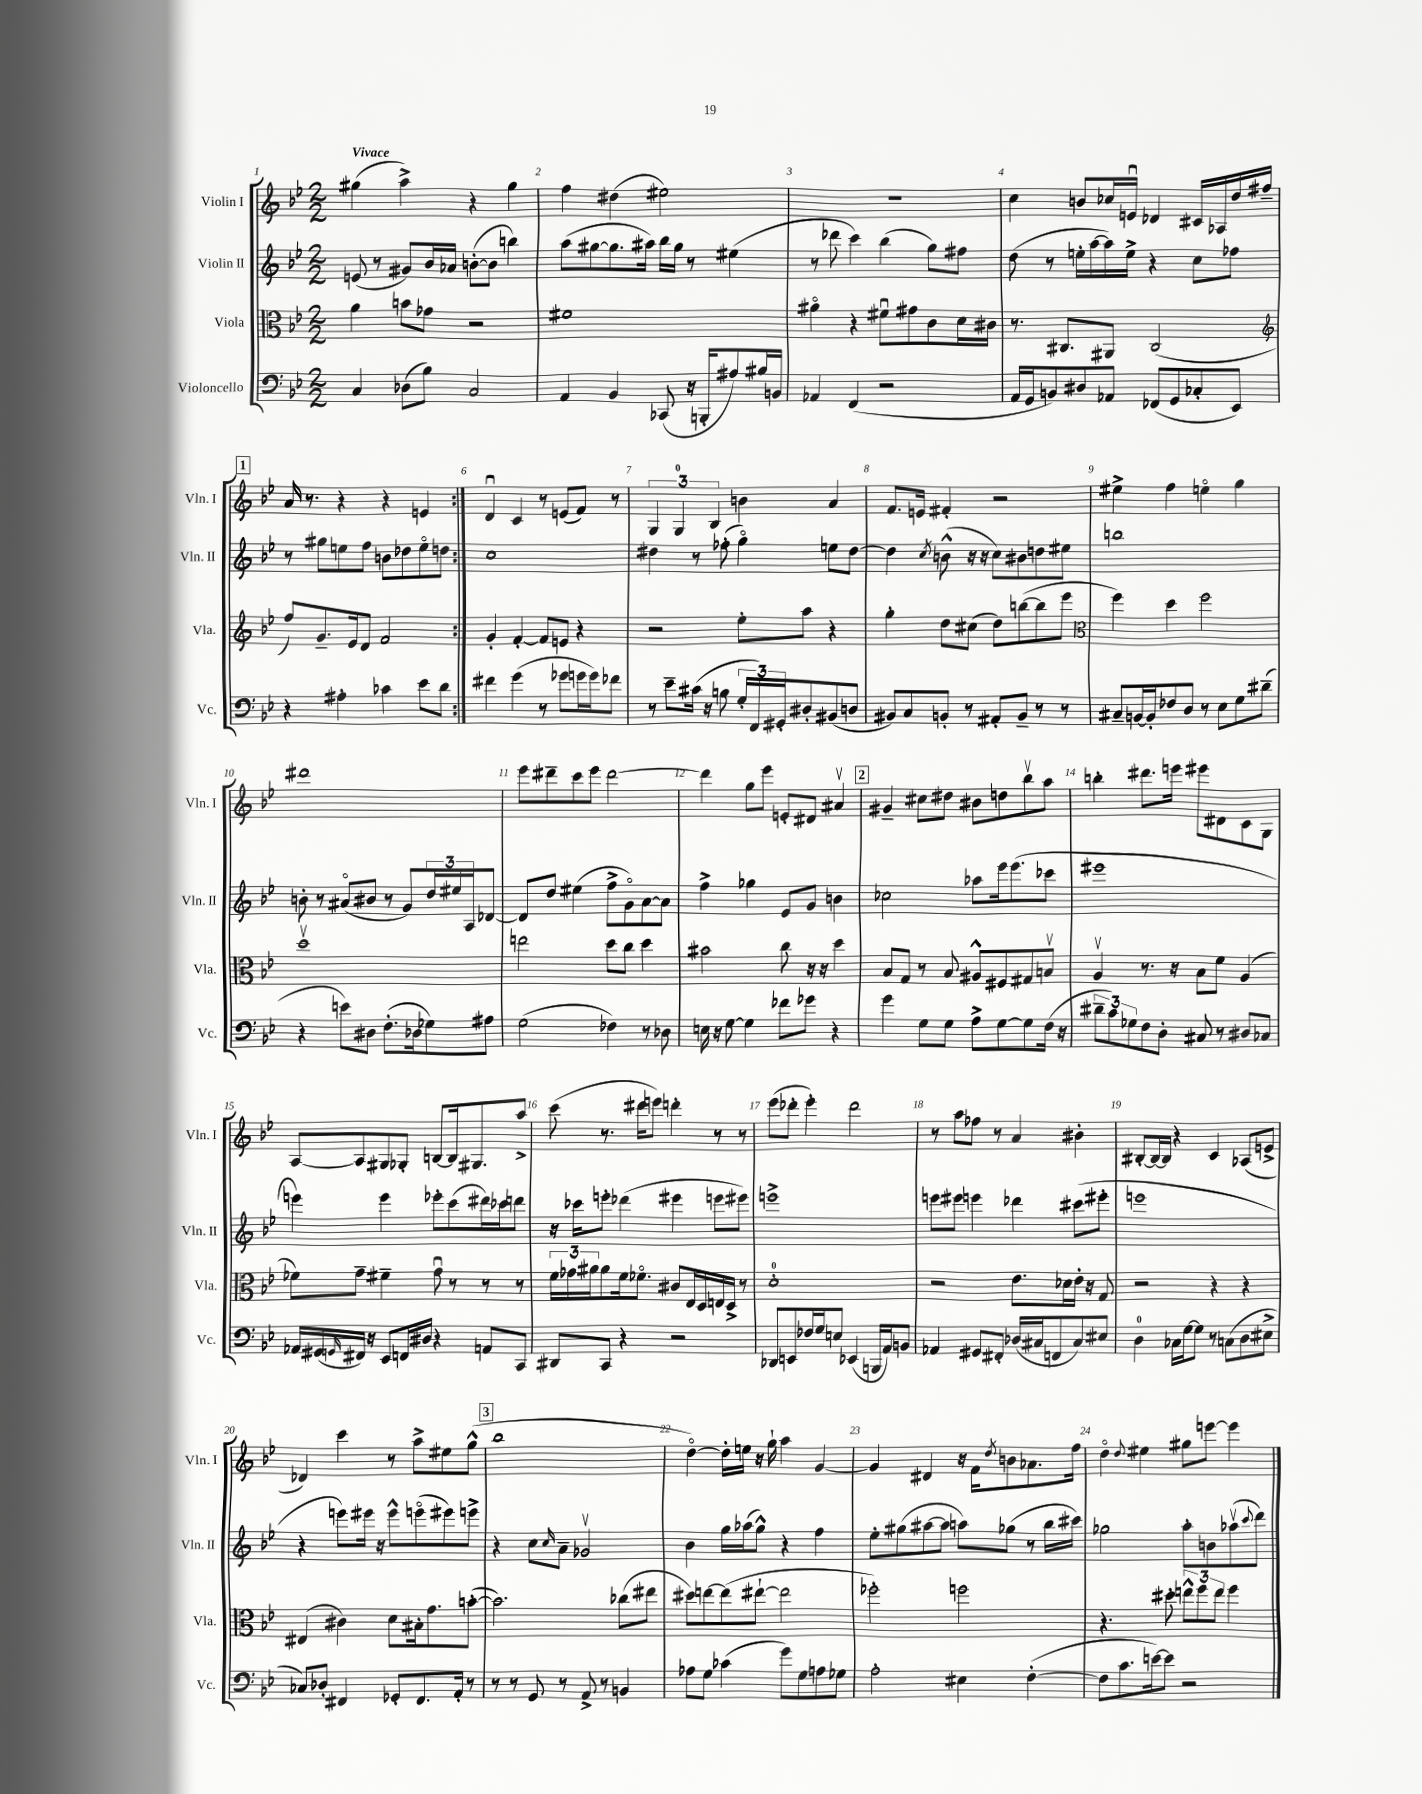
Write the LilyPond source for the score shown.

<<
\new StaffGroup <<
\new Staff = "s0" \with { instrumentName = "Violin I" shortInstrumentName = "Vln. I" } {
    \clef treble \key bes \major \numericTimeSignature \time 2/2 \tempo "Vivace"
    \repeat volta 2 { gis''4( a''4->) r4 gis''4 |
    f''4 dis''4( eis''2) |
    R1 |
    c''4 b'8 ces''16 e'16\downbow des'4 cis'16 aes16 d''16 fis''16-- |
    \mark \markup { \box "1" } a'16 r8. r4 r4 e'4 | }
    d'4\downbow c'4 r8 e'8( f'8) r8 |
    \tuplet 3/2 { g4 g4-0 bes4 } b'4 a'4 |
    f'8. e'16 fis'4-. r2 |
    eis''4-> f''4 e''4\flageolet g''4 |
    dis'''1 |
    ees'''8 dis'''8-- c'''8 ees'''8 dis'''2~ |
    dis'''4 g''8 ees'''8 e'8-. dis'8 ais'4\upbow |
    \mark \markup { \box "2" } gis'4-- cis''8 dis''8 bis'8 d''8 bes''8\upbow a''8 |
    b''4-. dis'''8. e'''16 eis'''8 dis'8 c'8 g8 |
    a8~ a8 gis8 ges8-. b8~ b16 gis8. a''8-> |
    c'''8( r8. dis'''16 e'''8) d'''4-. r8 r8 |
    ees'''8( des'''8-. ees'''4-.) des'''2 |
    r8 a''8 fes''8 r8 a'4 bis'4-. |
    bis8~-. bis16~ bis16 r4 c'4 aes8( e'8-> |
    des'4) c'''4 r8 a''8-> eis''8 g''8-^( |
    \mark \markup { \box "3" } bes''1 |
    d''4~\flageolet) d''16-. e''16 r16 g''16-! a''4 g'4~ |
    g'4 dis'4 r16 f'16 \acciaccatura { d''8 } b'8 aes'8. f''16 |
    d''4\flageolet \appoggiatura { d''8 } eis''4 gis''8 e'''8~ e'''4 \bar "|." |
}
\new Staff = "s1" \with { instrumentName = "Violin II" shortInstrumentName = "Vln. II" } {
    \clef treble \key bes \major \numericTimeSignature \time 2/2
    \repeat volta 2 { e'8( r8 gis'8) bes'16 aes'16 b'8~-.( b'8 b''4) |
    a''8( gis''8~ gis''8. ais''16) bes''16 gis''16 r8 eis''4( |
    r8 des'''8 c'''4) bes''4( g''8) fis''8 |
    d''8( r8 e''16-. a''16~ a''16) e''16-> r4 c''8 fes''8 |
    \mark \markup { \box "1" } r8 gis''8 e''8 f''8 b'8 des''8 e''8\flageolet d''8 | }
    c''1 |
    dis''4 r8 fes''8-.( g''4\flageolet) e''8 dis''8~ |
    dis''4 \acciaccatura { c''8 } b'8-^( r16 r16 c''8) bis'8 d''8 eis''8 |
    b''1 |
    b'8-. r8 ais'8\flageolet( bis'8 r8 g'8) \tuplet 3/2 { d''16 eis''16 a16 } des'8~ |
    des'8 d''8 eis''4( f''8-> g'8\flageolet) a'8~ a'8 |
    f''4-> ges''4 ees'8 g'8 b'4 |
    \mark \markup { \box "2" } ces''2 aes''8 ees'''16 ees'''8.( ces'''8 |
    eis'''1 |
    e'''4) e'''4 ees'''8-. c'''8( dis'''16) ces'''16 d'''8 |
    r16 ces'''16 e'''8-. des'''4( eis'''4 e'''8 eis'''8) |
    e'''1-> |
    e'''8 eis'''8 e'''4 des'''4 cis'''8( eis'''8-. |
    e'''1 |
    r4 e'''8) eis'''16 r16 eis'''8-^ e'''8\flageolet( eis'''8) e'''8-> |
    \mark \markup { \box "3" } r4 c''8 \grace { c''16 } a'8-- ges'2\upbow |
    bes'4 g''16 aes''16( g''8-^) r4 f''4 |
    ees''8-. gis''8( ais''8~ ais''8 a''8) ges''8( r8 bes''16 cis'''16) |
    ges''2 a''8-. b'8 aes''8\upbow( \appoggiatura { c'''8 } d'''8) \bar "|." |
}
\new Staff = "s2" \with { instrumentName = "Viola" shortInstrumentName = "Vla." } {
    \clef alto \key bes \major \numericTimeSignature \time 2/2
    \repeat volta 2 { a'4 b'8 ges'8 r2 |
    fis'1 |
    ais'4\flageolet r4 fis'8\downbow gis'8 c'8 d'16 cis'16 |
    r8. cis8. ais,8 cis2( |
    \mark \markup { \box "1" } \clef treble f''8) g'8.-- ees'16 d'8 f'2 | }
    g'4-. f'4~-. f'8 e'8 r4 |
    r2 ees''8-. a''8 r4 |
    g''4-. d''8 cis''8( d''8) b''8~( b''8 ees'''8 |
    \clef alto f''4) d''4 f''2 |
    d''1\upbow |
    e''2 d''8 c''8 d''4 |
    bis'2 c''8 r16 r16 d''4 |
    \mark \markup { \box "2" } bes8 g8 r8 bes8 ais8-^ fis8 gis8 b8\upbow |
    a4\upbow r8. r16 bes8 f'8 a4( |
    fes'8) g'8-- fis'4-- g'8\downbow r8 r8 r8 |
    \tuplet 3/2 { f'16 ges'16 ais'16 } ais'8 f'16 fes'8.\flageolet cis'8 ees16 d16 e16 d16-> r8 |
    d'1-0-. |
    r2 ees'8. des'16 ees'16-. r16 g8 |
    r2 r4 r4 |
    eis4( cis'4) d'8 bis16-. g'8. b'8~-.( |
    \mark \markup { \box "3" } b'2.) ces''8( eis''8 |
    dis''8) e''8~ e''8( eis''8~-! eis''2 |
    fes''2-.) f''2 |
    r4. dis''8-. \tuplet 3/2 { e''8-^ f''8 e''8 } f''4 \bar "|." |
}
\new Staff = "s3" \with { instrumentName = "Violoncello" shortInstrumentName = "Vc." } {
    \clef bass \key bes \major \numericTimeSignature \time 2/2
    \repeat volta 2 { c4 des8( bes8) c2 |
    a,4 bes,4 ces,8( r16 b,,16-. ais8) bis16 b,16 |
    aes,4 f,4( r2 |
    a,16 g,16 b,8) dis8 aes,8 fes,8( g,8 ces8-. ees,8) |
    \mark \markup { \box "1" } r4 ais4-. ces'4 ees'8 d'8 | }
    fis'4 g'4( r8 ges'8 g'16 g'16) fes'8 |
    r8 ees'8-- cis'16( r16 b8 \tuplet 3/2 { g16-. f,16) gis,16-. } dis8-. bis,8( d8 |
    bis,8) c8 b,8-. r8 ais,8-. b,8-- r8 r8 |
    cis8-- b,16~ b,16-. fes8 d8 r8 ees8 g8 dis'8--( |
    r4 e'8) dis8 f8.-.( des16 ges8) ais8 |
    g2( fes4) r8 des8 |
    e16 r16 g8~ g4 fes'8 ges'8 r4 |
    \mark \markup { \box "2" } g'4 g8 g8 a8-> g8~ g8 f16( r16 |
    \tuplet 3/2 { dis'8-- c'8) ges8 } f8 d8-. cis8 r8 dis8 ces8 |
    aes,16 gis,16( \grace { g,16 } fis,16) r16 ees,8 f,16 dis16 r4 a,8 c,8 |
    dis,8 c,8 r4 r2 |
    des,8 e,8 fes16 g16 e8 ees,4( b,,16 a,16) b,8 |
    aes,4 gis,8 fis,8-. des16( cis16 f,8 cis8) eis8 |
    d4-0 ces16 g16~ g8 r8 c8( d8 eis8-> |
    ces8) des8-. fis,4 ges,8-. fis,8. a,16-. r8 |
    \mark \markup { \box "3" } r8 r8 g,8 r8 a,8-> r8 b,4 |
    aes8 g8 ces'4( g'8) g8 a8 ges8 |
    a2-. eis4 f4~-.( |
    f8 c'8. e'16~) e'8 r2 \bar "|." |
}
>>
>>
\layout { \context { \Score \override BarNumber.break-visibility = ##(#f #t #t) barNumberVisibility = #all-bar-numbers-visible } }
